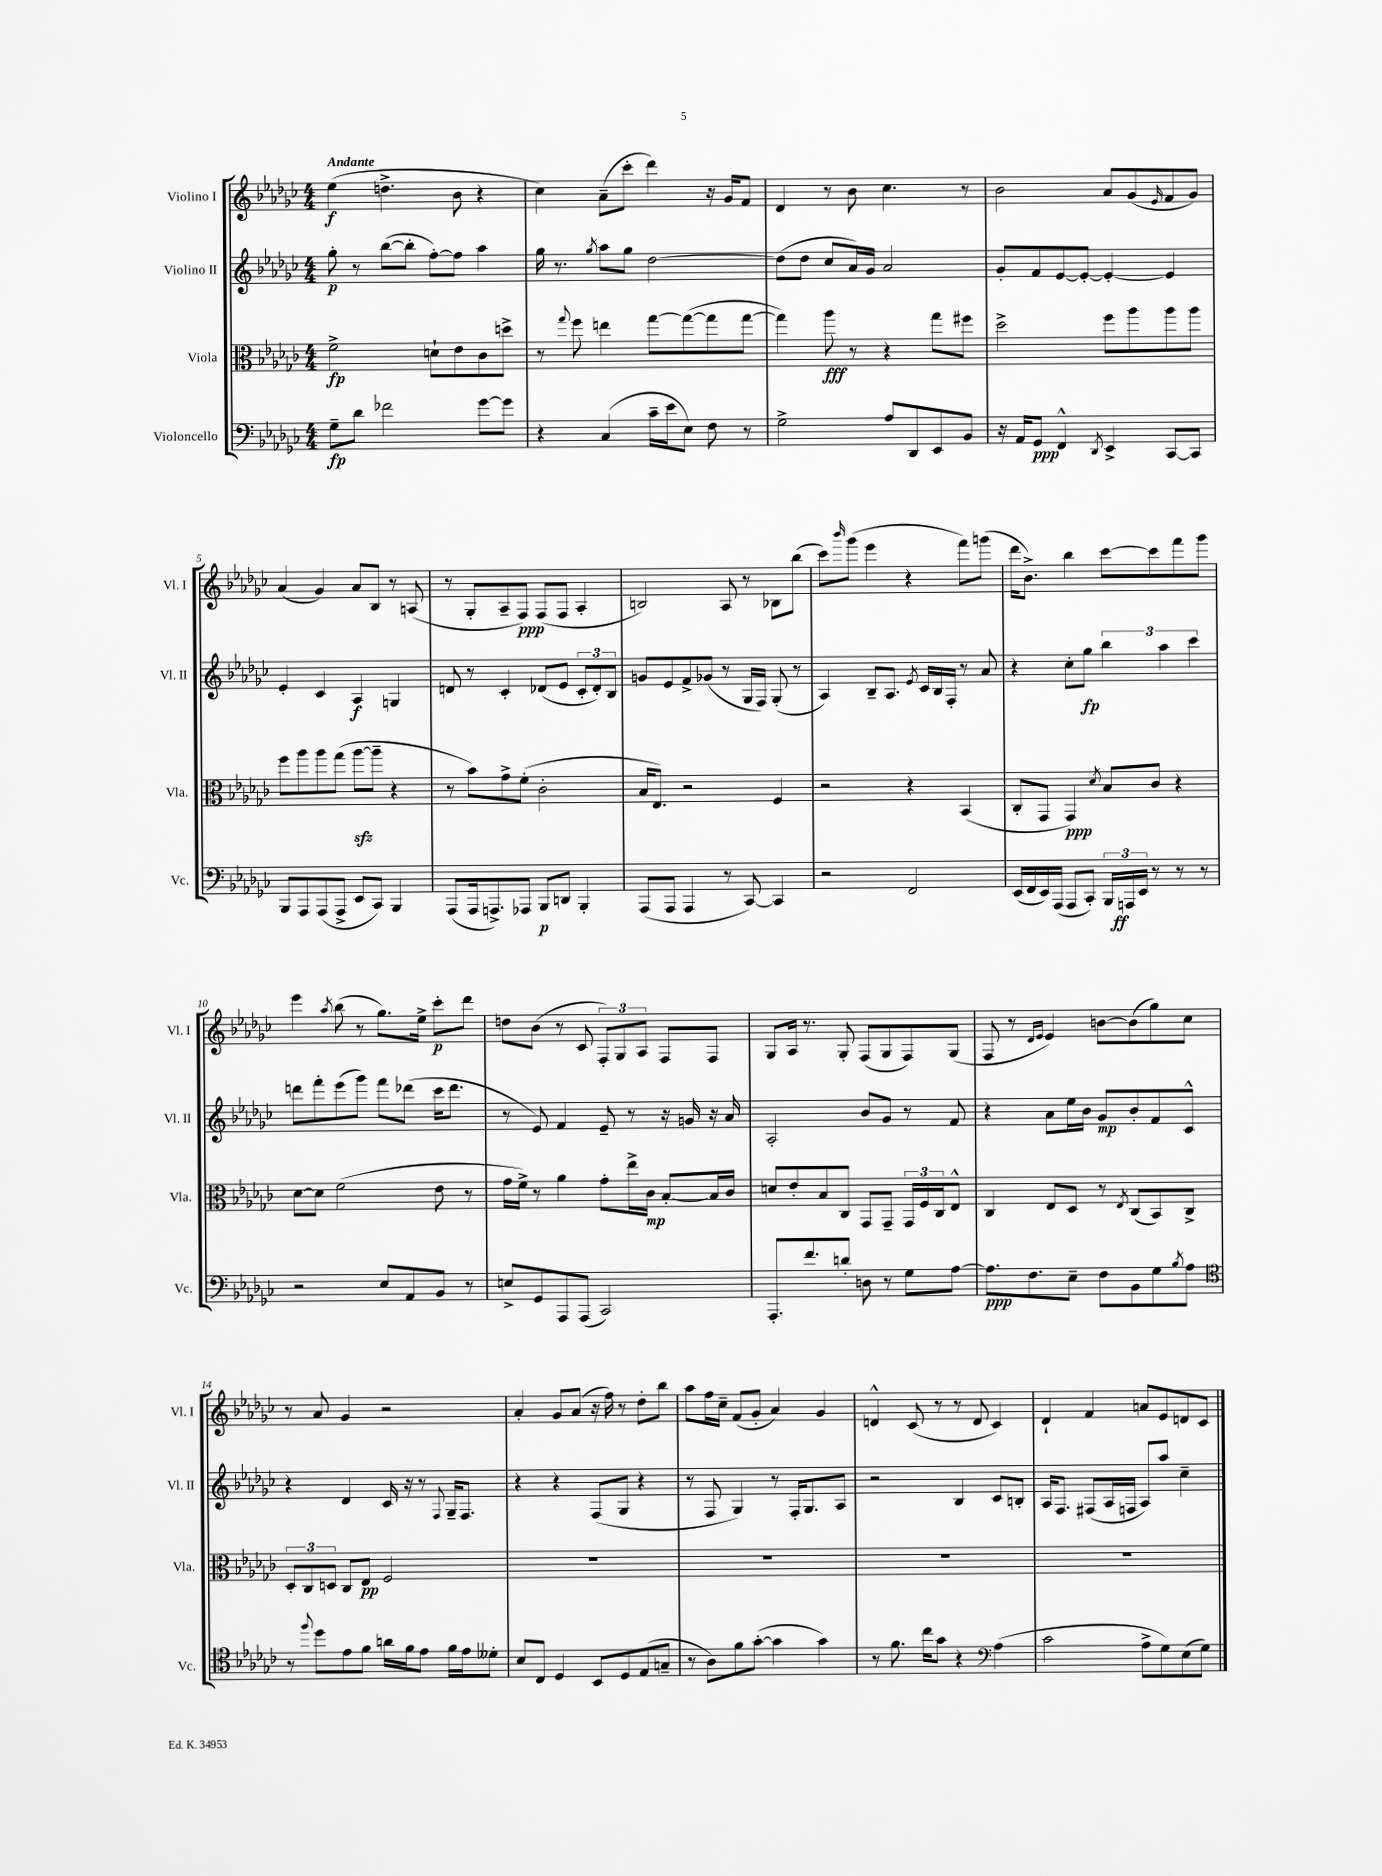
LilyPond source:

<<
\new StaffGroup <<
\new Staff = "s0" \with { instrumentName = "Violino I" shortInstrumentName = "Vl. I" } {
    \clef treble \key ges \major \numericTimeSignature \time 4/4 \tempo "Andante"
    ees''4\f( d''4.-> bes'8 r4 |
    ces''4) aes'8--( ces'''8-. des'''4) r16 ges'16 f'8 |
    des'4 r8 bes'8 ces''4. r8 |
    bes'2 aes'8 ges'8( \grace { ees'16 } f'8 ges'8) |
    aes'4( ges'4) aes'8 bes8 r8 a8( |
    r8 ges8-. aes8-- f8\ppp) f8( f8 aes4-. |
    b2) aes8 r8 bes8 bes''8( |
    ces'''8) \grace { bes'''16 } ges'''8( ees'''4 r4 f'''8) g'''8( |
    des'''16 bes'8.->) bes''4 ces'''8~ ces'''8 f'''8 ges'''8 |
    ees'''4 \acciaccatura { aes''8 } bes''8( r8 ges''8.) ees''16-> ces'''8-.\p des'''8 |
    d''8 bes'8( r8 ces'8 \tuplet 3/2 { f8-.) ges8 aes8 } f8 f8 |
    ges8 aes16 r8. ges8-. f8( ges8 f8) ges8( |
    f8 r8 \grace { des'16 ees'16 } ees'4) b'8~ b'8( ges''8) ces''8 |
    r8 aes'8 ges'4 r2 |
    aes'4-. ges'8 aes'8( r16 f''16) r8 des''8-. bes''8 |
    aes''8 f''16 ces''16-- f'8( ges'8-. aes'4) ges'4 |
    d'4-^ ces'8( r8 r8 d'8 ces'4) |
    des'4-! f'4 a'8 ees'8 d'8 ces'8 \bar "|." |
}
\new Staff = "s1" \with { instrumentName = "Violino II" shortInstrumentName = "Vl. II" } {
    \clef treble \key ges \major \numericTimeSignature \time 4/4
    ges''8-.\p r8 bes''8~( bes''8-. f''8~-.) f''8 aes''4 |
    ges''16 r8. \acciaccatura { ges''8 } aes''8 ges''8 des''2~ |
    des''8( des''8 ces''8 aes'16) ges'16 aes'2 |
    ges'8-. f'8 ees'8~ ees'8~-. ees'4~-. ees'4 |
    ees'4-. ces'4 aes4\f g4 |
    d'8 r8 ces'4-. des'8( ees'8 \tuplet 3/2 { ces'8-. des'8-.) bes8 } |
    g'8 ees'8 f'8-> ges'8( r8 ges16 f16) ges8-.( r8 |
    aes4) bes8-- aes8. \acciaccatura { ees'8 } ces'16 bes16 f16-. r8 aes'8 |
    r4 ces''8-. ges''8\fp \tuplet 3/2 { bes''4 aes''4 ces'''4 } |
    d'''8 f'''8-. ees'''8( ges'''8) f'''8 des'''8( ces'''16 des'''8. |
    r8 ees'8) f'4 ees'8-- r8 r16 g'16 r16 aes'16 |
    aes2-. bes'8 ges'8 r8 f'8 |
    r4 aes'8 ees''16 bes'16 ges'8\mp bes'8-. f'8 ces'8-^ |
    r4 des'4 ces'16 r16 r8 \appoggiatura { f8 } ges16-- f8. |
    r4 r4 f8( ges8 r4 |
    r8 f8 ges4) r8 f16-. ges8. aes8 |
    r2 bes4 ces'8 b8-. |
    aes16 f8. fis8( aes16 f16 aes8) aes''8 ces''4-- \bar "|." |
}
\new Staff = "s2" \with { instrumentName = "Viola" shortInstrumentName = "Vla." } {
    \clef alto \key ges \major \numericTimeSignature \time 4/4
    f'2->\fp d'8-! ees'8 ces'8 d''8-> |
    r8 \appoggiatura { ges''8 } f''8 e''4 ges''8~ ges''8~( ges''8 ges''8~ |
    ges''4) aes''8\fff r8 r4 ges''8 fis''8 |
    des''2-> f''8 aes''8 aes''8 aes''8 |
    f''8 aes''8 aes''8 ges''8( aes''8~\sfz aes''8-- r4 |
    r8 bes'8) ges'8-> f'8-.( ces'2-. |
    bes16 ees8.) r2 f4 |
    r2 r4 bes,4( |
    ces8-. ges,8 ges,4\ppp) \acciaccatura { des'8 } bes8 ces'8 r4 |
    des'8~ des'8 f'2( ees'8 r8 |
    ges'16 f'16->) r8 aes'4 ges'8-. ees''16-> ces'16\mp bes8~-. bes16 ces'16 |
    d'8 ees'8-. bes8 ces8 ges,8 ges,8-- \tuplet 3/2 { ges,16 f16 ces16 } ees8-^ |
    ces4 ees8 des8 r8 \acciaccatura { ees8 } ces8( bes,8) ces8-> |
    \tuplet 3/2 { des8-. ces8 d8 } ces8 ees8\pp f2 |
    R1 |
    R1 |
    R1 |
    R1 \bar "|." |
}
\new Staff = "s3" \with { instrumentName = "Violoncello" shortInstrumentName = "Vc." } {
    \clef bass \key ges \major \numericTimeSignature \time 4/4
    ges8--\fp des'8 fes'2 ges'8~ ges'8 |
    r4 ces4( ces'16-- ees'16 ees8) f8 r8 |
    ges2-> aes8 des,8 ees,8 bes,8 |
    r16 aes,16 ges,8\ppp f,4-^ \acciaccatura { des,8 } ees,4-> ces,8~ ces,8 |
    bes,,8 aes,,8 aes,,8( aes,,8-> ees,8 ces,8) bes,,4 |
    aes,,8( aes,,16 a,,8.->) aes,,8 bes,,8\p d,8 bes,,4-. |
    aes,,8( aes,,8 aes,,4 r8 ces,8~) ces,4 |
    r2 f,2 |
    ees,16( f,16 ees,16) aes,,16( aes,,8 ces,8-.) \tuplet 3/2 { bes,,16 a,,16\ff ees,16 } r8 r8 r8 |
    r2 ees8 aes,8 bes,8 r8 |
    e8-> ges,8 aes,,8 aes,,8( ces,2) |
    aes,,8.-. f'8. d'8-. d8 r8 ges8 aes8~ |
    aes8.\ppp f8. ees8-- f8 bes,8 ges8 \acciaccatura { bes8 } aes8 |
    \clef tenor r8 \appoggiatura { f''8 } des''8 ees'8 f'8 a'16 f'16 ees'8 f'16 ees'16 deses'8-. |
    bes8 ces8 des4 bes,8 des8 ees8( g8-- |
    r8 aes8) f'8 ges'8~-.( ges'4 ges'4) |
    r8 f'8. ces''16 ges'8 r4 \clef bass aes4( |
    ces'2 aes8-> ges8) ees8( ges8) \bar "|." |
}
>>
>>
